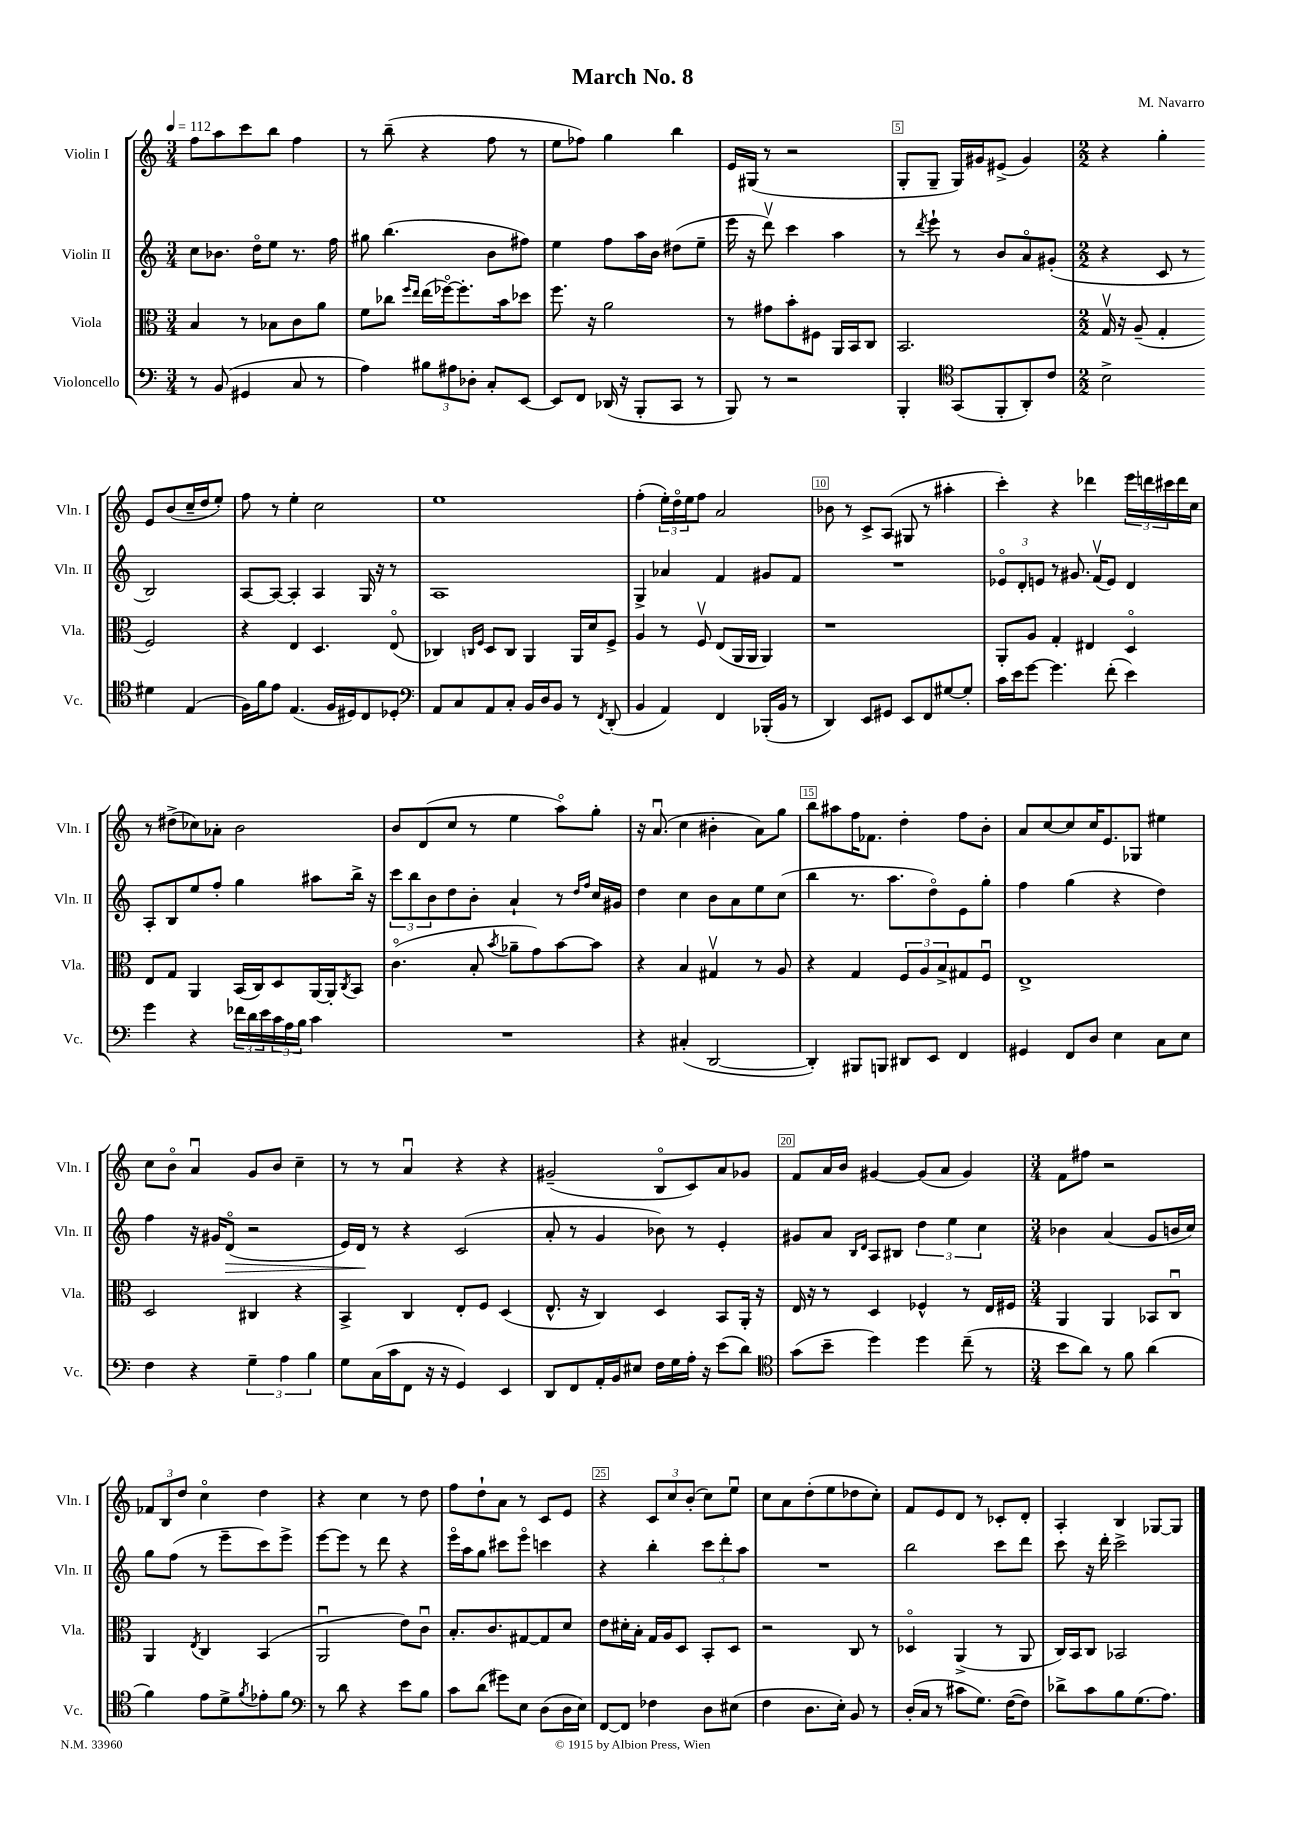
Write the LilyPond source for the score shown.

\header { title = "March No. 8" composer = "M. Navarro" }
<<
\new StaffGroup <<
\new Staff = "s0" \with { instrumentName = "Violin I" shortInstrumentName = "Vln. I" } {
    \clef treble \key c \major \numericTimeSignature \time 3/4 \tempo 4 = 112
    f''8 a''8 c'''8 b''8 f''4 |
    r8 b''8--( r4 f''8 r8 |
    e''8 fes''8) g''4 b''4 |
    e'16 gis16( r8 r2 |
    g8-. g8-- g16) gis'16 eis'8->( gis'4) |
    \numericTimeSignature \time 2/2 r4 g''4-. e'8 b'8( c''16-- d''16 e''8-.) |
    f''8 r8 e''4-. c''2 |
    e''1 |
    f''4-.( \tuplet 3/2 { e''16-.) d''16\flageolet e''16 } f''8 a'2 |
    bes'8 r8 c'8-> a8( gis8 r8 ais''4-. |
    c'''4-.) r4 des'''4 \tuplet 3/2 { e'''16 d'''16 cis'''16 } d'''16 c''16 |
    r8 dis''8->( ces''8) aes'8-. b'2 |
    b'8 d'8( c''8 r8 e''4 a''8\flageolet) g''8-. |
    r16 a'8.\downbow( c''4 bis'4-. a'8) g''8 |
    b''8 ais''8 f''16 fes'8. d''4-. f''8 b'8-. |
    a'8 c''8~ c''8 c''16 e'8. ges8 eis''4 |
    c''8 b'8\flageolet a'4\downbow g'8 b'8 c''4-- |
    r8 r8 a'4\downbow r4 r4 |
    gis'2--( b8\flageolet c'8) a'8 ges'8 |
    f'8 a'16 b'16 gis'4~ gis'8( a'8 gis'4) |
    \numericTimeSignature \time 3/4 f'8 fis''8 r2 |
    \tuplet 3/2 { fes'8 b8 d''8 } c''4\flageolet d''4 |
    r4 c''4 r8 d''8 |
    f''8 d''8-! a'8 r8 c'8 e'8 |
    r4 \tuplet 3/2 { c'8 c''8 b'8-.( } c''8) e''8\downbow |
    c''8 a'8 d''8-.( e''8 des''8 c''8-.) |
    f'8 e'8 d'8 r8 ces'8-. d'8-. |
    a4-. b4 ges8~ ges8 \bar "|." |
}
\new Staff = "s1" \with { instrumentName = "Violin II" shortInstrumentName = "Vln. II" } {
    \clef treble \key c \major \numericTimeSignature \time 3/4
    c''8 bes'8. d''16\flageolet e''8 r8. f''16 |
    gis''8 b''4.( b'8 fis''8) |
    e''4 f''8 a''16 b'16 dis''8( e''8-- |
    e'''16 r16 d'''8\upbow) c'''4 a''4 |
    r8 \acciaccatura { d'''8 } e'''8-! r8 b'8 a'8\flageolet gis'8-.( |
    \numericTimeSignature \time 2/2 r4 c'8 r8 b2) |
    a8~ a8~ a4-. a4 g16 r16 r8 |
    a1 |
    g4-> aes'4 f'4 gis'8 f'8 |
    R1 |
    \tuplet 3/2 { ees'8\flageolet d'8-. e'8 } r8 gis'8. f'16\upbow( e'8) d'4 |
    a8-. b8 e''8 f''8-. g''4 ais''8 b''16-> r16 |
    \tuplet 3/2 { c'''8 b''8 b'8 } d''8 b'8-. a'4-! r8 \grace { d''16 f''16 } c''16 gis'16 |
    d''4 c''4 b'8 a'8 e''8 c''8( |
    b''4 r8. a''8. d''8\flageolet) e'8 g''8-. |
    f''4 g''4( r4 d''4) |
    f''4 r16 gis'16 d'8\flageolet\>( r2 |
    e'16) d'16\! r8 r4 c'2( |
    a'8-. r8 g'4 bes'8) r8 e'4-. |
    gis'8 a'8 \grace { b16 d'16 } a8 bis8 \tuplet 3/2 { d''4 e''4 c''4 } |
    \numericTimeSignature \time 3/4 bes'4 a'4( g'8 b'16 c''16) |
    g''8 f''8( r8 e'''8-- c'''8) e'''8-> |
    e'''8~ e'''8 r8 d'''8 r4 |
    e'''16\flageolet a''16 g''8 cis'''8 e'''8\flageolet c'''4 |
    r4 b''4-. \tuplet 3/2 { c'''8 d'''8-. a''8 } |
    R2. |
    b''2 c'''8 d'''8 |
    c'''8 r16 d'''16-. c'''2-> \bar "|." |
}
\new Staff = "s2" \with { instrumentName = "Viola" shortInstrumentName = "Vla." } {
    \clef alto \key c \major \numericTimeSignature \time 3/4
    b4 r8 bes8 c'8 a'8 |
    f'8 ces''8 \grace { f''16 e''16 } e''16( fes''16~\flageolet) fes''8.-. b'16 des''8 |
    f''8. r16 a'2 |
    r8 gis'8 b'8-. fis8 a,16 b,16 c8 |
    b,2. |
    \numericTimeSignature \time 2/2 g16\upbow r16 a8--( g4-. f2) |
    r4 e4 d4. e8\flageolet( |
    ces4) \grace { c16 f16 } d8 c8 a,4 a,16 d'16 f8-> |
    a4 r8 f8\upbow e8( a,16 a,16 a,4) |
    r1 |
    a,8-. a8 g4-. eis4 d4\flageolet |
    e8 g8 a,4 b,16( c16) d8 a,16~ a,16-. \acciaccatura { c8 } b,8 |
    c'4.\flageolet( b8-. \acciaccatura { b'8 } aes'8-- g'8) b'8~ b'8 |
    r4 b4 gis4\upbow r8 a8 |
    r4 g4 \tuplet 3/2 { f8 a8 b8-> } gis8 f8\downbow |
    e1-> |
    d2 cis4 r4 |
    b,4-> c4 e8-. f8 d4( |
    e8.-^ r16 c4) d4 b,8 a,16-. r16 |
    e16 r16 r8 d4 fes4-^ r8 e16 fis16 |
    \numericTimeSignature \time 3/4 a,4 a,4 bes,8 c8\downbow |
    a,4 \acciaccatura { e8 } c4 b,4( |
    a,2\downbow e'8) c'8\downbow |
    b8.-. c'8. gis8~ gis8 d'8 |
    e'8 dis'16-. b16-. g16 a16 d8 b,8-. d8 |
    r2 c8 r8 |
    des4\flageolet a,4->( r8 a,8 |
    c16) b,16 c8 bes,2 \bar "|." |
}
\new Staff = "s3" \with { instrumentName = "Violoncello" shortInstrumentName = "Vc." } {
    \clef bass \key c \major \numericTimeSignature \time 3/4
    r8 b,8( gis,4 c8 r8 |
    a4) \tuplet 3/2 { bis8 ais8 des8-. } c8-. e,8~ |
    e,8 f,8 des,16( r16 b,,8-. c,8 r8 |
    b,,8) r8 r2 |
    b,,4-. \clef tenor g,8( f,8-. a,8-.) c'8 |
    \numericTimeSignature \time 2/2 b2-> dis'4 e4( |
    f16) f'16 e'8 e4.( f16 dis16) c8 des8-. |
    \clef bass a,8 c8 a,8 c8-. b,16 d16 b,8 r8 \acciaccatura { f,8 } d,8-.( |
    b,4 a,4) f,4 bes,,16-.( b,16 r8 |
    d,4) e,8 gis,8 e,8 f,8 gis8~ gis8-. |
    c'16 e'16 g'8~ g'4. f'8-.( e'4) |
    g'4 r4 \tuplet 3/2 { fes'16 d'16 e'16 } \tuplet 3/2 { c'16 a16 b16 } c'4 |
    R1 |
    r4 cis4-.( d,2~ |
    d,4-.) bis,,8 b,,8 dis,8 e,8 f,4 |
    gis,4 f,8 d8 e4 c8 e8 |
    f4 r4 \tuplet 3/2 { g4-- a4 b4 } |
    g8 c16( c'16 f,8 r16 r16 g,4) e,4 |
    d,8 f,8 a,16-. b,16 eis8 f16 g16 a16-. r16 e'8( d'8) |
    \clef tenor g'8( b'8-- d''4) d''4 c''8--( r8 |
    \numericTimeSignature \time 3/4 b'8 a'8) r8 f'8 a'4( |
    f'4) e'8 d'8-> \acciaccatura { f'8 } ees'8-. f'8 |
    \clef bass r8 d'8 r4 e'8 b8 |
    c'8 d'8( gis'8) e8 d8( d16 e16) |
    f,8~ f,8 fes4 d8 eis8( |
    f4 d8. e16-.) b,8 r8 |
    d16-.( c16 r8 cis'8 g8.) f16~( f8) |
    des'8-> c'8 b8 g8.( a8.) \bar "|." |
}
>>
>>
\layout { \context { \Score \override BarNumber.break-visibility = ##(#f #t #t) barNumberVisibility = #(every-nth-bar-number-visible 5) \override BarNumber.stencil = #(make-stencil-boxer 0.1 0.3 ly:text-interface::print) } }
